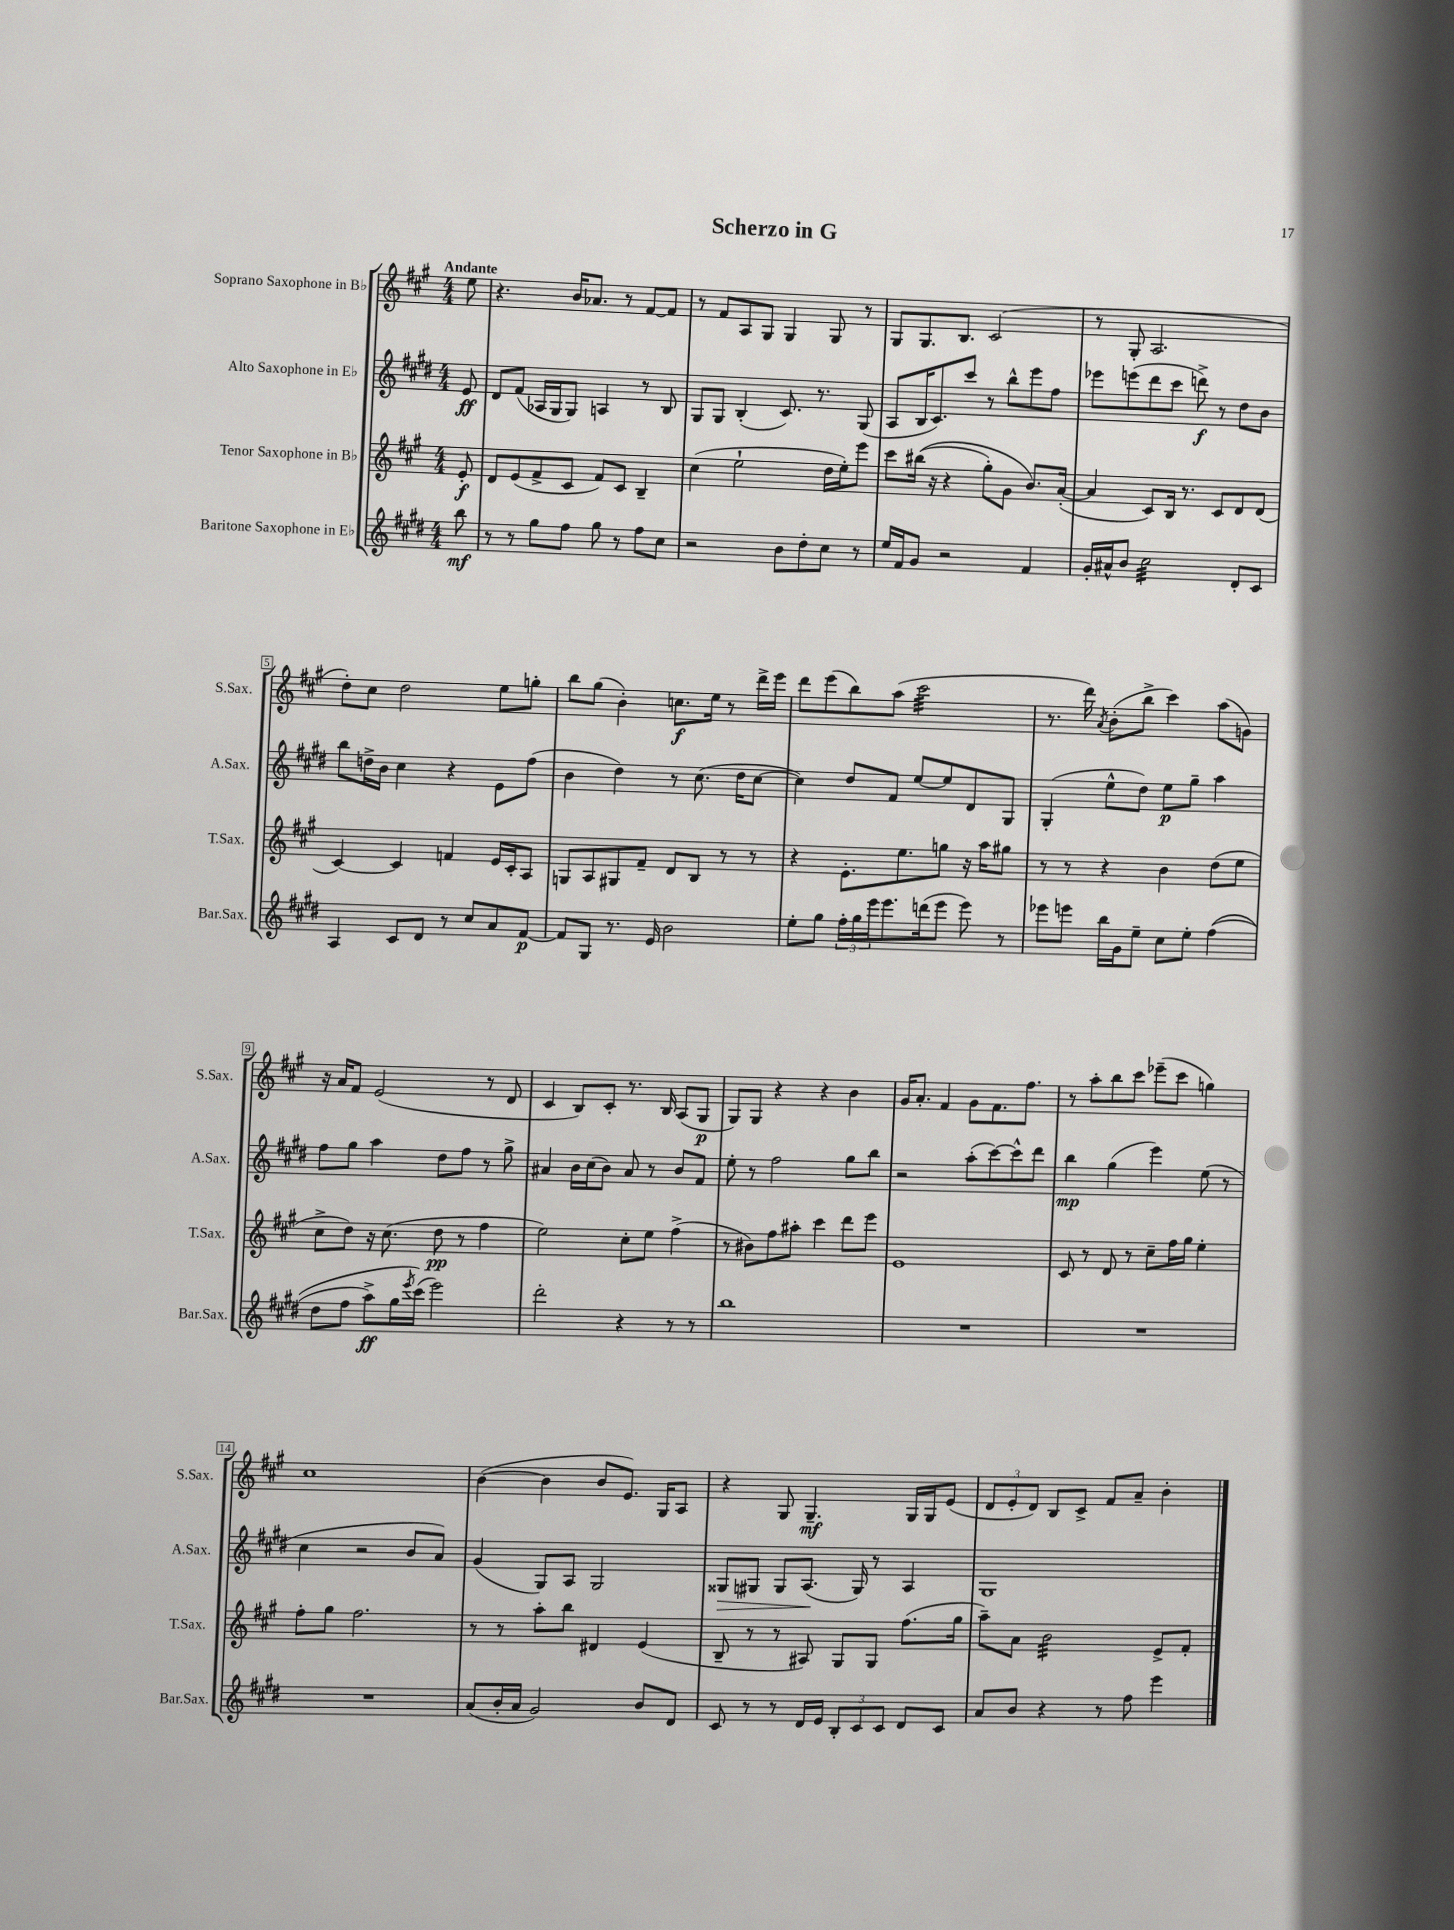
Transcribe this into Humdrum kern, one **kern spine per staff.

**kern	**kern	**kern	**kern
*staff4	*staff3	*staff2	*staff1
*clefG2	*clefG2	*clefG2	*clefG2
*k[f#c#g#d#]	*k[f#c#g#]	*k[f#c#g#d#]	*k[f#c#g#]
*M4/4	*M4/4	*M4/4	*M4/4
8bb	8e'	8e	8ee
=	=	=	=
8r	8d	8d#	4.r
8r	(8e	(8f#	.
8gg#	8f#^	16A-	.
.	.	16G#	.
8ff#	8c#	8G#)	16b
.	.	.	8.a-
8gg#	8f#)	4A	.
8r	8c#	.	8r
8ff#	4B~	8r	[8f#
8cc#	.	8B	8f#]
=	=	=	=
2r	(4cc#	8G#	8r
.	.	8G#	8f#
.	2ee`	(4B'	8A
.	.	.	8G#
8b	.	8.c#)	4G#
8dd#'	.	.	.
.	.	8.r	.
8cc#	16dd	.	8G#
.	16ee')	.	.
8r	8eee	(8G#	8r
=	=	=	=
16ee	8ccc#	8A	8G#
16f#	.	.	.
8g#	&((16bb#	16B	8.G#
.	16r	8.c#)	.
2r	4r	.	.
.	.	.	8.B
.	.	8ccc#	.
.	8gg#')	8r	(2c#
.	8g#	8bb^^	.
4f#	8.b&)	8eee	.
.	.	8ff#	.
.	([16a'	.	.
=	=	=	=
16g#'	4a]	8eee-	8r
16a#^^	.	.	.
8b	.	(8eee	8G#'
2cc#	8c#)	8ddd#	2.A
.	16B	8ccc#	.
.	8.r	.	.
.	.	8ddd^)	.
.	8c#	8r	.
8d#'	8d	8dd#	.
8c#	(8d	8b	.
=	=	=	=
4A	[4c#)	8bb	8dd')
.	.	16dd^	8cc#
.	.	16b	.
8c#	4c#]	4cc#	2dd
8d#	.	.	.
8r	4f	4r	.
8cc#	.	.	.
8a	16e	8e	8ee
.	16c#'	.	.
[8f#	8A	(8ff#	8gg'
=	=	=	=
8f#]	8G	4b	8bb
8G#	8A	.	(8gg#
8.r	8G#	4dd#)	4b')
.	8f#~	.	.
16e	.	.	.
2b	8d	8r	8.cc
.	8B	(8.cc#	.
.	.	.	16ee
.	8r	.	8r
.	.	16dd#	.
.	8r	[8cc#	16ddd^
.	.	.	16eee
=	=	=	=
8ee'	4r	4cc#])	8ddd
8gg#	.	.	(8eee
24ff#'	8.e'	8dd#	8bb)
24gg#	.	.	.
24eee	.	.	.
8.eee	.	8f#	(8aa
.	8.ee	.	.
.	.	[8ee	2ccc#
(16ddd	.	.	.
8eee	8gg	8ee]	.
8eee)	16r	8d#	.
.	16aa	.	.
8r	8gg#	8G#	.
=	=	=	=
8eee-	8r	(4G#'	8.r
8eee	8r	.	.
.	.	.	16ddd)
.	.	.	8qa
16bb	4r	8ee^^	(8b'
16g#	.	.	.
8ee~	.	8dd#)	8bb^
8cc#	4b	8ee	4ccc#)
8ee'	.	8gg#~	.
&((4ff#	(8dd	4aa	(8aa
.	8ee	.	8g)
=	=	=	=
8dd#	8cc#^	8ff#	16r
.	.	.	16a
8ff#	8dd)	8gg#	8f#
8aa^)	16r	4aa	(2e
.	(8.cc#	.	.
16gg#	.	.	.
8qeee	.	.	.
(16ccc#&)	.	.	.
2eee)	8dd	8dd#	.
.	8r	8ff#	.
.	4ff#	8r	8r
.	.	8gg#^	8d
=	=	=	=
2ddd#'	2ee)	4a#	4c#
.	.	16b	8B)
.	.	(16cc#	.
.	.	8b)	8c#'
4r	8cc#'	8a#	8.r
.	8ee	8r	.
.	.	.	16B
8r	(4ff#^	8b	(8A
8r	.	8f#	8G#
=	=	=	=
1bb	8r	8ee'	8G#)
.	8b#)	8r	8G#
.	8ff#	2ff#	4r
.	8aa#'	.	.
.	4ccc#	.	4r
.	8ddd	8gg#	4b
.	8eee	8bb	.
=	=	=	=
1r	1e	2r	16g#
.	.	.	8.a'
.	.	.	4f#
.	.	(8aa'	8g#
.	.	[8ccc#)	8.f#
.	.	8ccc#^^]	.
.	.	.	8.ff#
.	.	8ddd#	.
=	=	=	=
1r	8c#	4bb	8r
.	8r	.	8aa'
.	8d	(4gg#	8bb
.	8r	.	8ccc#
.	8cc#~	4eee)	(8eee-~
.	16ff#	.	8ccc#
.	16gg#	.	.
.	4ee'	(8ee	4gg)
.	.	8r	.
=	=	=	=
1r	8ff#'	4cc#	1cc#
.	8gg#	.	.
.	2.ff#	2r	.
.	.	8b	.
.	.	8a)	.
=	=	=	=
(8a	8r	(4g#	([4b
16b'	8r	.	.
16a	.	.	.
2g#)	8aa'	8G#)	4b]
.	8bb	8A	.
.	4d#	2G#	8b
.	.	.	8.e)
8b	(4e	.	.
.	.	.	16G#
8d#	.	.	8A
=	=	=	=
8c#	8B~	8G##	4r
8r	8r	8G#	.
8r	8r	8G#	8G#
16d#	8A#)	(8.A	4.G#~
16e	.	.	.
12B'	8G#	.	.
.	.	16G#)	.
12c#	.	.	.
.	8G#	8r	.
12c#	.	.	.
8d#	(8.ff#	4A	16G#
.	.	.	16G#
8c#	.	.	(8e
.	16gg#	.	.
=	=	=	=
8a	8aa~)	1G#	12d
.	.	.	12e'
8b	8a	.	.
.	.	.	12d)
4r	2b	.	8B
.	.	.	8c#^
8r	.	.	8f#
8ff#	.	.	8a~
4eee	8e^	.	4b'
.	8f#'	.	.
==	==	==	==
*-	*-	*-	*-
